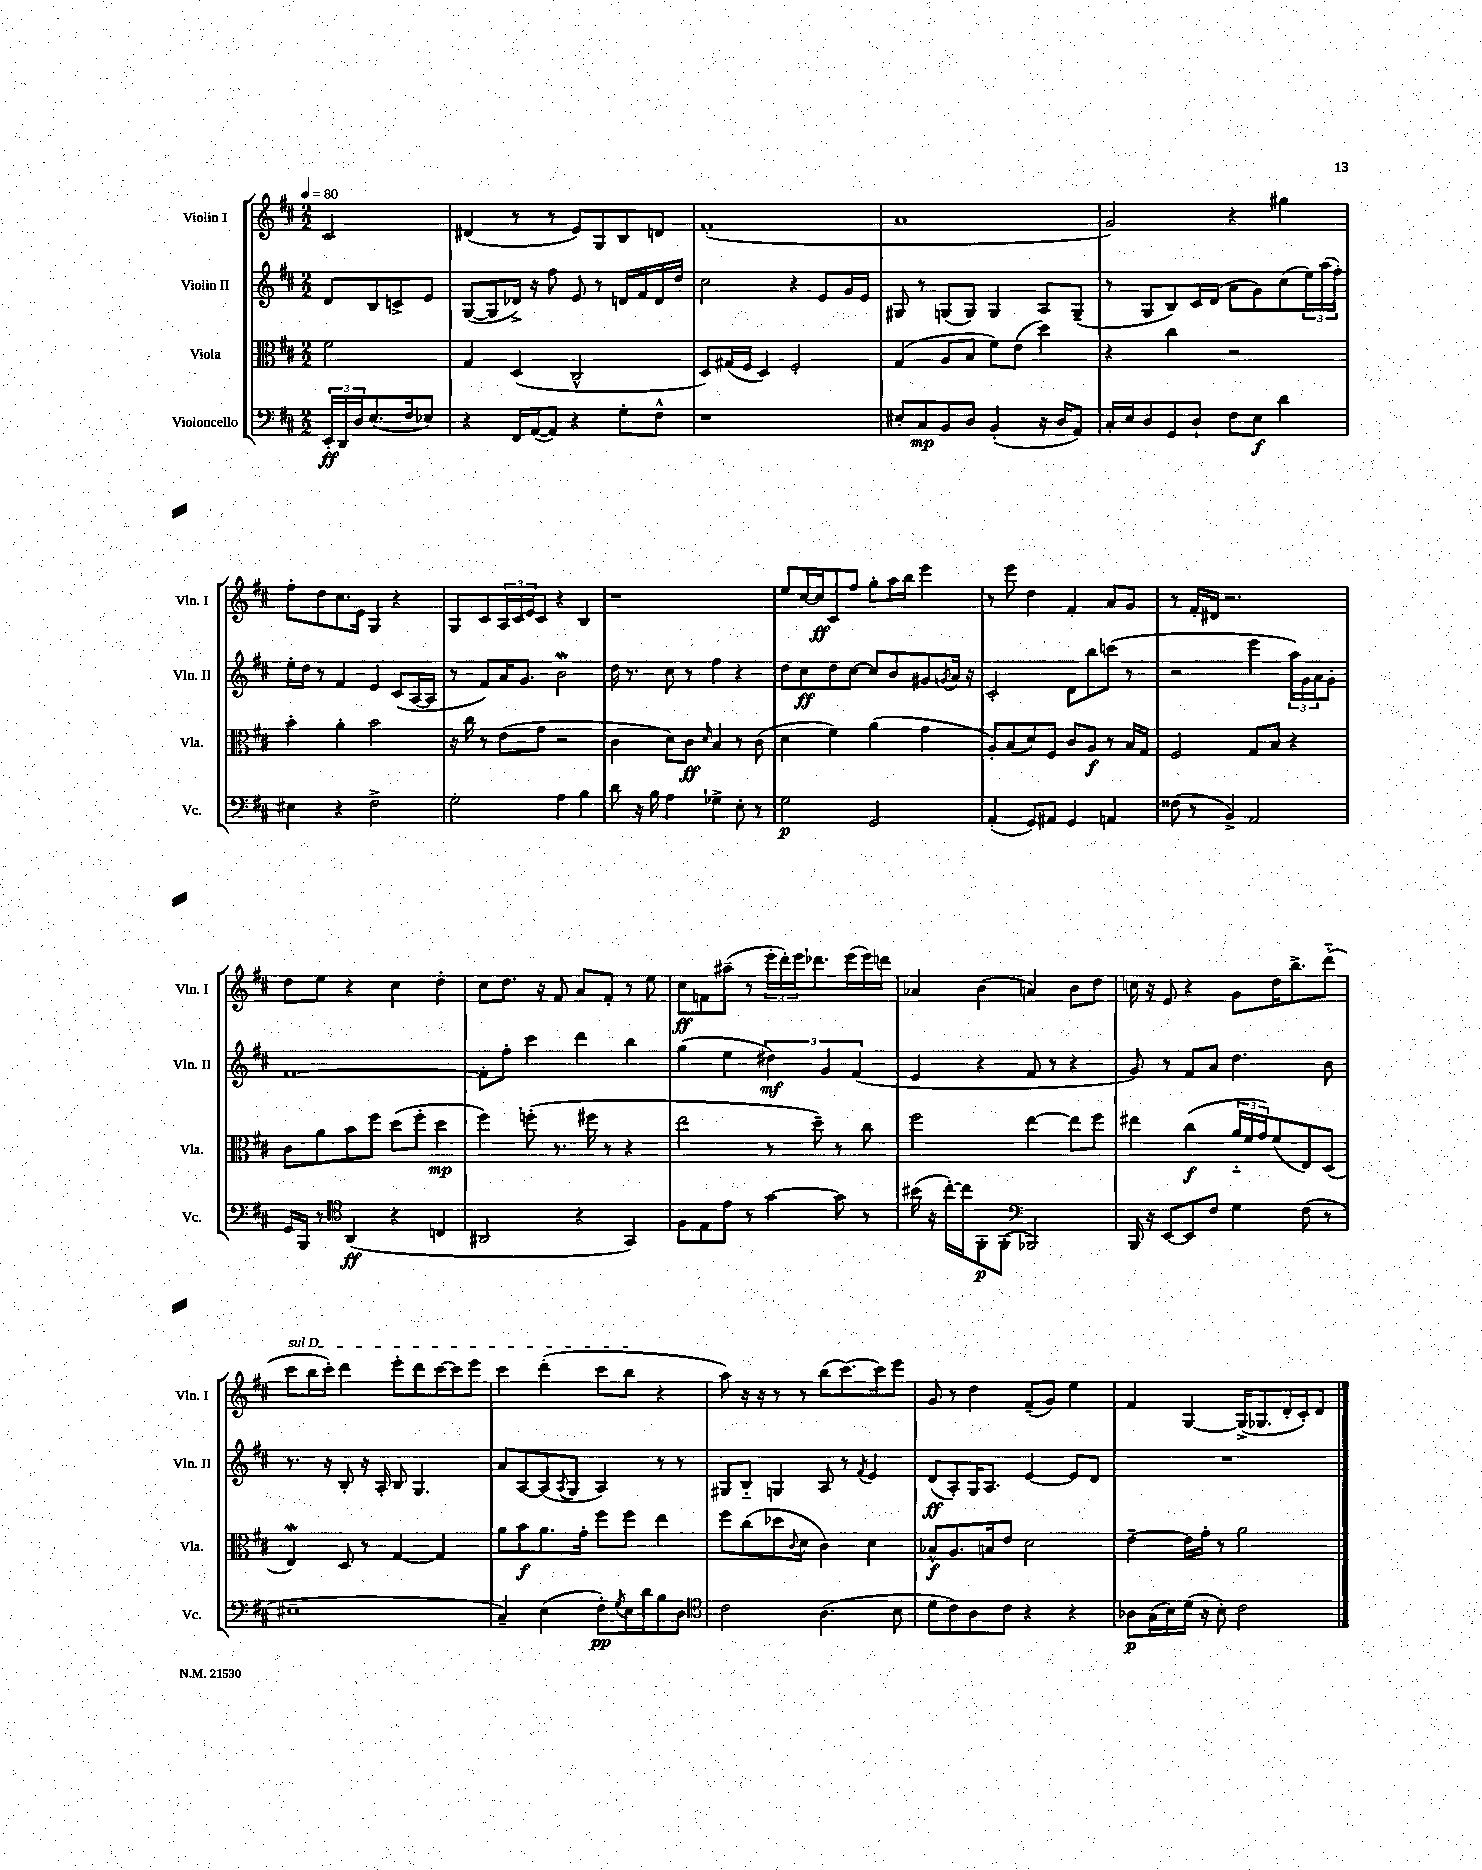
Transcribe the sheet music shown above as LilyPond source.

<<
\new StaffGroup <<
\new Staff = "s0" \with { instrumentName = "Violin I" shortInstrumentName = "Vln. I" } {
    \clef treble \key d \major \numericTimeSignature \time 2/2 \partial 2 \tempo 4 = 80
    cis'2 |
    dis'4( r8 r8 e'8) g8 b8 d'8 |
    fis'1-.( |
    a'1 |
    g'2) r4 gis''4 |
    fis''8-. d''8 cis''8. e'16 g4 r4 |
    g8 cis'8 \tuplet 3/2 { a16 cis'16 e'16 } cis'8 r4 b4 |
    r1 |
    e''8 cis''16~ cis''16\ff cis'8 fis''8 g''8-. a''16 b''16 e'''4 |
    r8 e'''8 d''4 fis'4-. a'8 g'8 |
    r8 fis'16-. dis'16 r2. |
    d''8 e''8 r4 cis''4 d''4-. |
    cis''8 d''8. r16 fis'8 a'8 fis'8-. r8 e''8 |
    cis''8\ff f'8 ais''8--( r8 \tuplet 3/2 { e'''16-. d'''16-.) e'''16 } des'''8. e'''16( e'''16) d'''16 |
    aes'4 b'4( a'4) b'8 d''8 |
    c''16 r16 e'8 r4 g'8 d''16 b''8.-> d'''8-_( |
    \once \override TextSpanner.bound-details.left.text = \markup { \italic "sul D" } cis'''8\startTextSpan b''16 cis'''16-.) d'''4 e'''8-. d'''8 cis'''16~ cis'''16 e'''8 |
    cis'''4 d'''4-.( cis'''8 b''8\stopTextSpan r4 |
    a''8) r16 r16 r8 r8 b''8( cis'''8.~) cis'''16 e'''8 |
    g'8 r8 d''4 fis'8--( g'8) e''4 |
    fis'4 g4~ g16->( ges8. d'16-. cis'16-.) d'8 \bar "|." |
}
\new Staff = "s1" \with { instrumentName = "Violin II" shortInstrumentName = "Vln. II" } {
    \clef treble \key d \major \numericTimeSignature \time 2/2 \partial 2
    d'8 b8 c'8-> e'8 |
    g8~( g8 des'16->) r16 fis''8 e'8 r8 d'16 fis'16 d'16 d''16 |
    cis''2 r4 e'8 g'16 e'16 |
    gis8 r8 g8( g8) g4 a8 g8--( |
    r8 g8 b8) cis'16 d'16( a'8 g'8) cis''8( \tuplet 3/2 { e''16) a''16( fis''16-.) } |
    e''16-. d''16 r8 fis'4 e'4 cis'8( a16~ a16 |
    r8 fis'8) a'16 g'8. b'2\mordent |
    d''16 r8. cis''8 r8 fis''4 r4 |
    d''8 cis''8\ff d''8 cis''8~ cis''8 b'8 gis'8 \acciaccatura { g'8 } a'16 r16 |
    cis'2-. d'8 b''8 c'''8( r8 |
    r2 e'''4 \tuplet 3/2 { a''16) g'16 a'16 } g'8-. |
    fis'1~ |
    fis'8-. fis''8-. cis'''4 d'''4 b''4 |
    g''4( e''4 \tuplet 3/2 { dis''4\mf) g'4 fis'4( } |
    e'4 r4 fis'8 r8 r4 |
    g'8) r8 fis'8 a'8 d''4. b'8 |
    r8. r16 b8-. r16 a16-. b8 g4. |
    a'8 a8~ a8( \acciaccatura { a8 } g8 a4) r8 r8 |
    gis8 b8-_ g4 a8 r8 \acciaccatura { fis'8 } e'4 |
    d'8\ff( a8-.) g16 a8. e'4~ e'8 d'8 |
    R1 \bar "|." |
}
\new Staff = "s2" \with { instrumentName = "Viola" shortInstrumentName = "Vla." } {
    \clef alto \key d \major \numericTimeSignature \time 2/2 \partial 2
    fis'2 |
    g4 d4( cis2-^ |
    d8) gis16( fis16 d4) fis2-. |
    g4( a8 b8 fis'8) e'8( d''4) |
    r4 cis''4 r2 |
    b'4-. a'4-. b'2 |
    r16 cis''16 r8 e'8( g'8 r2 |
    cis'4 d'8) cis'8\ff \grace { d'16 } b4 r8 cis'8( |
    d'4 fis'4) a'4( g'4 |
    a8-.) b8( d'8) fis8 cis'8 a8\f r8 b16 g16 |
    fis2 g8 b8 r4 |
    cis'8 a'8 b'8 fis''8 d''8( fis''8-. d''4\mp |
    fis''4) f''8-.( r8. fis''16 r8 r4 |
    e''2 r8 d''8--) r8 cis''8 |
    fis''2 e''4~ e''8 fis''8 |
    eis''4 cis''4\f( \tuplet 3/2 { a'16-_ fis'16 g'16) } fis'8( e8) d8( |
    e4\mordent) d8 r8 g4~ g4 |
    a'8 b'8\f a'8. g'16-. fis''8 fis''8 e''4 |
    fis''8 cis''8( des''8 \appoggiatura { cis'8 } d'8 cis'4) d'4 |
    bes8-^\f a8. b16 e'8 d'2 |
    e'4~-- e'16 g'16-. r8 a'2 \bar "|." |
}
\new Staff = "s3" \with { instrumentName = "Violoncello" shortInstrumentName = "Vc." } {
    \clef bass \key d \major \numericTimeSignature \time 2/2 \partial 2
    \tuplet 3/2 { e,16-.\ff d,16 d16 } e8.( fis16 ees8) |
    r4 fis,16 a,16~( a,8) r4 g8-. fis8-^ |
    r1 |
    eis8-. cis8\mp b,8 d8 b,4-.( r16 d16 a,8) |
    cis16-. e16 d8 g,8 d8-! fis8 e8\f d'4 |
    eis4 r4 fis2-> |
    g2-. a4 b4 |
    d'8 r16 b16 a4 ges4-> e8-. r8 |
    g2\p g,2 |
    a,4-.( g,8) ais,8 g,4 a,4 |
    fisis8( r8 b,4->) a,2 |
    g,16 b,,16 r8 \clef tenor a,4\ff( r4 c4 |
    ais,2 r4 g,4) |
    fis8 e8 e'8 r8 g'4~ g'8 r8 |
    bis'16( r16 cis''16~-.) cis''16 fis,8-.\p fis,8-.( \clef bass bes,,2) |
    b,,16 r16 e,8~ e,8 fis8 g4 fis8( r8 |
    eis1-- |
    cis4--) e4( fis8-.\pp) \acciaccatura { g8 } e16 d'16 b8 d8 |
    \clef tenor cis'2 a4.( b8 |
    d'8 cis'8) a8 cis'8 r4 r4 |
    aes8\p g16( b16) d'16( r16 b8-.) cis'2 \bar "|." |
}
>>
>>
\layout { \context { \Score \remove "Bar_number_engraver" } }
